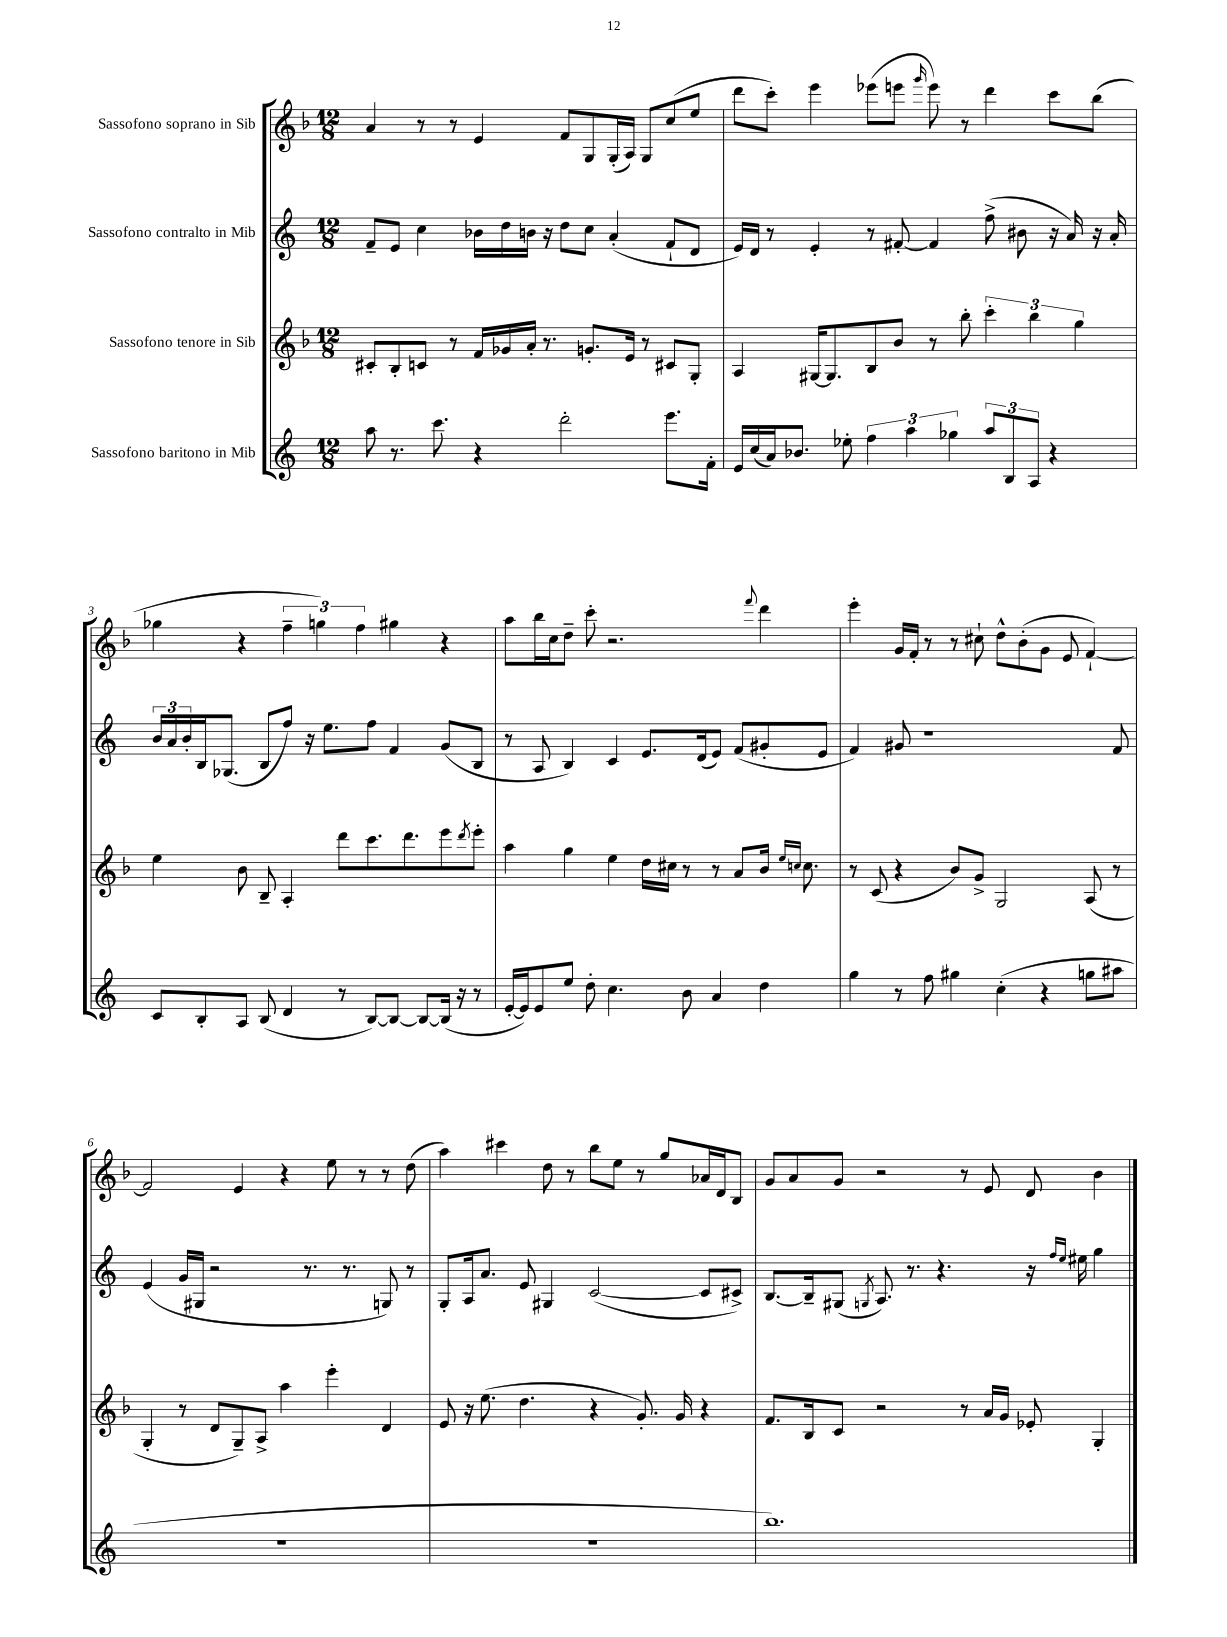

**kern	**kern	**kern	**kern
*part4	*part3	*part2	*part1
*staff4	*staff3	*staff2	*staff1
*I"Sassofono baritono in Mib	*I"Sassofono tenore in Sib	*I"Sassofono contralto in Mib	*I"Sassofono soprano in Sib
*clefG2	*clefG2	*clefG2	*clefG2
*k[]	*k[b-]	*k[]	*k[b-]
*M12/8	*M12/8	*M12/8	*M12/8
=1	=1	=1	=1
8aa\	8c#X'/L	8f~/L	4a/
8.r	8B-'/	8e/J	.
.	8cn/J	4cc\	8r
8.ccc\	.	.	.
.	8r	.	8r
4r	16f/LL	16b-X\LL	4e/
.	16g-X/	16dd\	.
.	16a'/JJ	16bn\JJ	.
.	8.r	16r	.
2ddd'\	.	8dd\L	8f/L
.	8.gn'/L	8cc\J	8G/
.	.	(4a'/	(16G'/L
.	16e/Jk	.	16A/JJ)
.	8r	.	8G/L
8.eee\L	8c#X/L	8f`/L	(8cc/
.	8G'/J	8d/J	8ee/J
16f'\Jk	.	.	.
=2	=2	=2	=2
16e/LL	4A/	16e/LL)	8ddd\L
(16cc/	.	16d/JJ	.
16a/J)	.	8r	8ccc'\J)
8.b-X/J	.	.	.
.	[16G#X/KL	4e'/	4eee\
.	8.G#/]	.	.
8ee-X'\	.	.	.
6ff\	8B-/	8r	(8eee-X\L
.	8b-/J	[8f#X'/	8eeen\J
6aa\	.	.	.
.	.	.	16qqggg/
.	8r	4f#/]	8eee\)
6gg-X\	.	.	.
.	8bb-'\	.	8r
12aa/L	6ccc'\	(8ff^\	4ddd\
12B/	.	.	.
.	.	8b#X\	.
12A/J	6bb-\	.	.
4r	.	16r	8ccc\L
.	.	16a/)	.
.	6gg\	.	.
.	.	16r	(8bb-\J
.	.	16a'/	.
!!LO:LB:g=z
=3	=3	=3	=3
8c/L	4ee\	24b/LL	4gg-X\
.	.	24a/	.
.	.	24b'/	.
8B'/	.	16B/J	.
.	.	(8.G-X/J	.
8A/J	8b-\	.	4r
(8B/	8B-~/	8B/L	.
4d/	4A'/	8ff/J)	6ff~\
.	.	16r	.
.	.	.	6ggn\)
.	.	8.ee\L	.
8r	8ddd\L	.	.
.	.	.	6ff\
[8B/L)	8.ccc\	8ff\J	.
8B/J_	.	4f/	4gg#X\
.	8.ddd\	.	.
8B/L_	.	.	.
(16B/Jk]	8eee\	(8g/L	4r
16r	.	.	.
.	8qddd/	.	.
8r	8eee'\J	8B/J	.
=4	=4	=4	=4
[16e'/LL	4aa\	8r	8aa\L
16e/J])	.	.	.
8e/	.	8A/	16bb-\L
.	.	.	16cc\J
8ee/J	4gg\	4B/)	8dd~\J
8dd'\	.	.	8ccc'\
4.cc\	4ee\	4c/	2.r
.	16dd\LL	8.e/L	.
.	16cc#X\JJ	.	.
8b\	8r	.	.
.	.	(16d/k	.
4a/	8r	8e/J)	.
.	8a/L	(8f/L	.
.	.	.	8qqfff/
4dd\	16b-/Jk	8g#X'/	4ddd\
.	16qqee/LL	.	.
.	16qqccn/JJ	.	.
.	8.cc\	.	.
.	.	8e/J	.
=5	=5	=5	=5
4gg\	8r	4f/)	4eee'\
.	(8c/	.	.
8r	4r	8g#X/	16g/LL
.	.	.	16f'/JJ
8ff\	.	1r	8r
4gg#X\	8b-/L)	.	8r
.	8g^/J	.	8cc#X`\
(4cc'\	2G/	.	8dd^^\L
.	.	.	(8b-'\
4r	.	.	8g\J
.	.	.	8e/
8ggn\L	(8A/	.	[4f`/)
8aa#X\J	8r	8f/	.
!!LO:LB:g=z
=6	=6	=6	=6
1.r	4G'/	(4e/	2f/]
.	8r	16g/LL	.
.	.	16G#X/JJ	.
.	8d/L	2r	.
.	8G~/)	.	4e/
.	8A^/J	.	.
.	4aa\	.	4r
.	.	8.r	.
.	4eee'\	.	8ee\
.	.	8.r	.
.	.	.	8r
.	4d/	8Gn/)	8r
.	.	8r	(8dd\
=7	=7	=7	=7
1.r	8e/	8G'/L	4aa\)
.	16r	16A/k	.
.	(8.ee\	8.a/J	.
.	.	.	4ccc#X\
.	4.dd\	8e/	.
.	.	4G#X/	8dd\
.	.	.	8r
.	4r	([2c/	8bb-\L
.	.	.	8ee\J
.	8.g'/)	.	8r
.	.	.	8gg/L
.	16g/	.	.
.	4r	8c/L]	16a-X/L
.	.	.	16d/J
.	.	8c#X^/J)	8B-/J
=8	=8	=8	=8
1.bb)	8.f/L	[8.B/L	8g/L
.	.	.	8a/
.	16B-/k	16B~/k]	.
.	8c/J	(8G#X/J	8g/J
.	.	8qGn/	.
.	2r	8.A/)	2r
.	.	8.r	.
.	.	4.r	.
.	8r	.	8r
.	16a/LL	.	8e/
.	16g/JJ	.	.
.	8e-X'/	16r	8d/
.	.	16qqff/LL	.
.	.	16qqee/JJ	.
.	.	16ee#X\	.
.	4G'/	4gg\	4b-\
==	==	==	==
*-	*-	*-	*-
